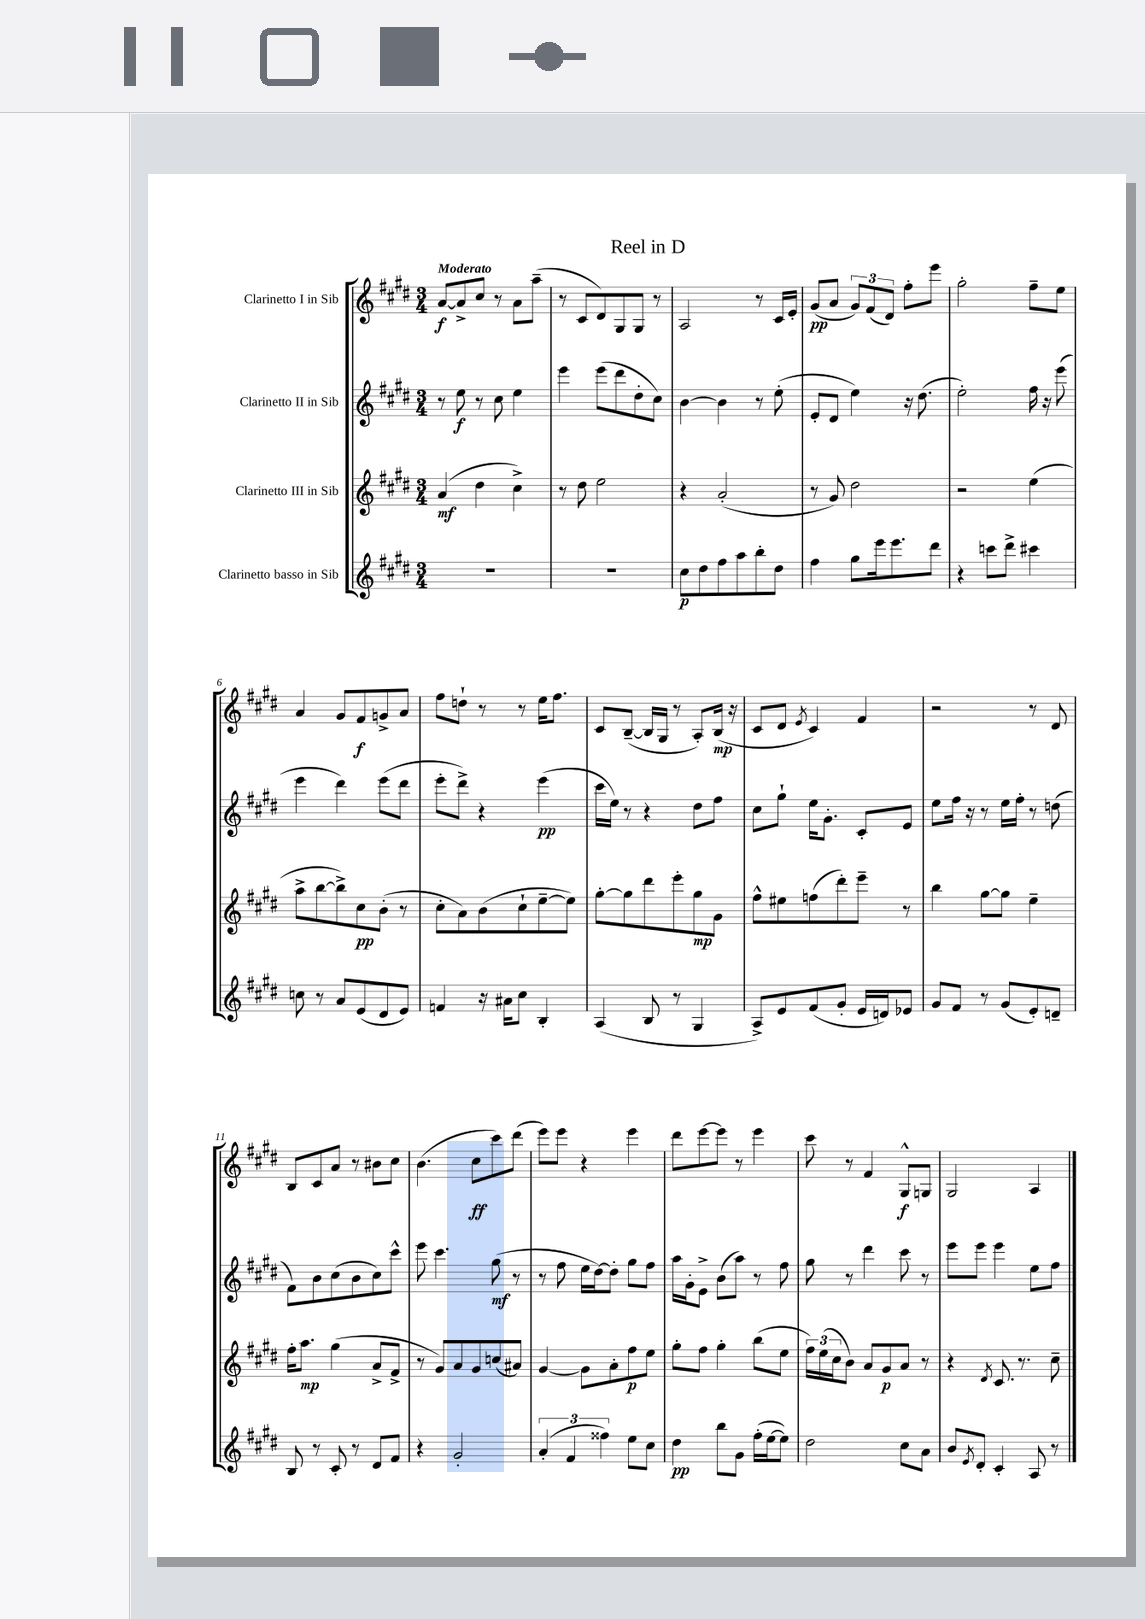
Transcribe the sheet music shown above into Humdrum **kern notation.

**kern	**kern	**kern	**kern
*staff4	*staff3	*staff2	*staff1
*clefG2	*clefG2	*clefG2	*clefG2
*k[f#c#g#d#]	*k[f#c#g#d#]	*k[f#c#g#d#]	*k[f#c#g#d#]
*M3/4	*M3/4	*M3/4	*M3/4
2.r	(4a/	8r	[8a/L
.	.	8ee\	8a^/]
.	4dd#\	8r	8cc#/J
.	.	8cc#\	8r
.	4cc#^\)	4ee\	8a\L
.	.	.	(8aa~\J
=	=	=	=
2.r	8r	4eee\	8r
.	8dd#\	.	8c#/L
.	2ee\	(8eee\L	8d#/)
.	.	8ddd#\	8G#/
.	.	8dd#'\	8G#/J
.	.	8cc#\J)	8r
=	=	=	=
8cc#\L	4r	[4b\	2A/
8dd#\	.	.	.
8ff#\	(2a'/	4b\]	.
8aa\	.	.	.
8bb'\	.	8r	8r
8dd#\J	.	(8ee'\	16c#/LL
.	.	.	16e'/JJ
=	=	=	=
4ff#\	8r	8e'/L	(8g#/L
.	8g#/)	8d#/J	8a/J
8gg#\L	2dd#\	4ee\)	12g#/L)
.	.	.	(12f#/
16eee\k	.	.	.
.	.	.	12d#/J)
8.eee\	.	.	.
.	.	16r	8ff#'\L
.	.	(8.dd#\	.
8ddd#\J	.	.	8eee\J
=	=	=	=
4r	2r	2ee'\)	2gg#'\
8ccc\L	.	.	.
8ddd#^\J	.	.	.
4ccc#\	(4ee\	16ff#\	8ff#~\L
.	.	16r	.
.	.	(8eee\	8ee\J
=	=	=	=
8cc\	8aa^\L	4eee\	4a/
8r	[8bb\	.	.
8a/L	8bb^\])	4ddd#\)	8g#/L
(8e/	8cc#\	.	8f#/
8d#/	(8b'\J	(8eee\L	8g^/
8e/J)	8r	8ddd#\J	8a/J
=	=	=	=
4f/	8cc#'\L	8eee'\L	8ff#\L
.	8a\)	8ddd#^\J)	8dd`\J
16r	(8b\	4r	8r
16a#\LK	.	.	.
8cc#\J	8cc#`\	.	8r
4B'/	[8ee~\	(4eee\	16ee\LK
.	.	.	8.ff#\J
.	8ee\]J)	.	.
=	=	=	=
(4A/	[8gg#'\L	16ccc#\LL	8c#/L
.	.	16ee\JJ)	.
.	8gg#\]	8r	([8B~/J
8B/	8ddd#\	4r	16B/]LL
.	.	.	16G#/JJ
8r	8eee'\	.	8r
4G#/	8gg#\	8dd#\L	8A'/L)
.	8g#\J	8ff#\J	(16B/Jk
.	.	.	16r
=	=	=	=
8A^/L)	8ff#^^\L	8cc#\L	8c#/L
8e/	8ee#\	8gg#`\J	8d#/J
.	.	.	8qe/
(8f#/	(8ff\	16ee\LK	4c#/)
.	.	8.g#'\J	.
8g#'/J	8ddd#'\)	.	.
16e/LL	8eee~\J	8c#'/L	4f#/
16d/J)	.	.	.
8e-/J	8r	8e/J	.
=	=	=	=
8g#/L	4bb\	8ee\L	2r
8f#/J	.	16ff#\Jk	.
.	.	16r	.
8r	[8gg#\L	8r	.
(8g#/L	8gg#\]J	16ee\LL	.
.	.	16ff#'\JJ	.
8e'/)	4ee~\	8r	8r
8d~/J	.	(8dd\	8d#/
=	=	=	=
8B/	16ff#'\LK	8f#\L)	8B/L
.	8.aa\J	.	.
8r	.	8b\	8c#/
8c#'/	(4gg#\	(8cc#\	8a/J
8r	.	8b\	8r
8d#/L	8a^/L	8cc#\)	8b#\L
8f#/J	8f#^/J	8ccc#^^\J	8cc#\J
=	=	=	=
4r	8r	8eee\	(4.b\
.	8g#/L)	4.ccc#\	.
2g#'/	8a/	.	.
.	8g#/	.	8cc#\L
.	(8cc/	(8gg#\	8ccc#\)
.	8a#/J)	8r	(8ddd#\J
=	=	=	=
(6a'/	[4g#/	8r	8eee\L)
.	.	8ff#\	8eee\J
6f#/	.	.	.
.	8g#\]L	16ee\LL	4r
.	.	[16dd#\J)	.
6ff##\)	.	.	.
.	8a'\	8dd#'\]J	.
8ee\L	8ff#\	8gg#\L	4eee\
8cc#\J	8ee\J	8ff#\J	.
=	=	=	=
4dd#\	8gg#'\L	16aa\LL	8ddd#\L
.	.	16g#'\J	.
.	8ff#\J	8e^\J	[8eee\
8bb\L	4gg#'\	(8b\L	8eee\]J
8g#\J	.	8aa\J)	8r
(16ff#'\LL	(8bb\L	8r	4eee\
[16ee\J	.	.	.
8ee\]J)	8ee\J	8ff#\	.
=	=	=	=
2dd#\	24ff#\LL)	8gg#\	8ccc#\
.	(24ee\	.	.
.	24cc#\J	.	.
.	8b\J)	8r	8r
.	8a/L	4ddd#\	4f#/
.	8g#/	.	.
8cc#\L	8a/J	8ccc#\	8G#^^/L
8a\J	8r	8r	8G/J
=	=	=	=
8b/L	4r	8eee\L	2G#/
8qe/	.	.	.
8d#'/J	.	8eee\J	.
.	8qd#/	.	.
4c#'/	8.c#/	4eee\	.
.	8.r	.	.
8A/	.	8ee\L	4A/
8r	8cc#~\	8ff#\J	.
==	==	==	==
*-	*-	*-	*-
